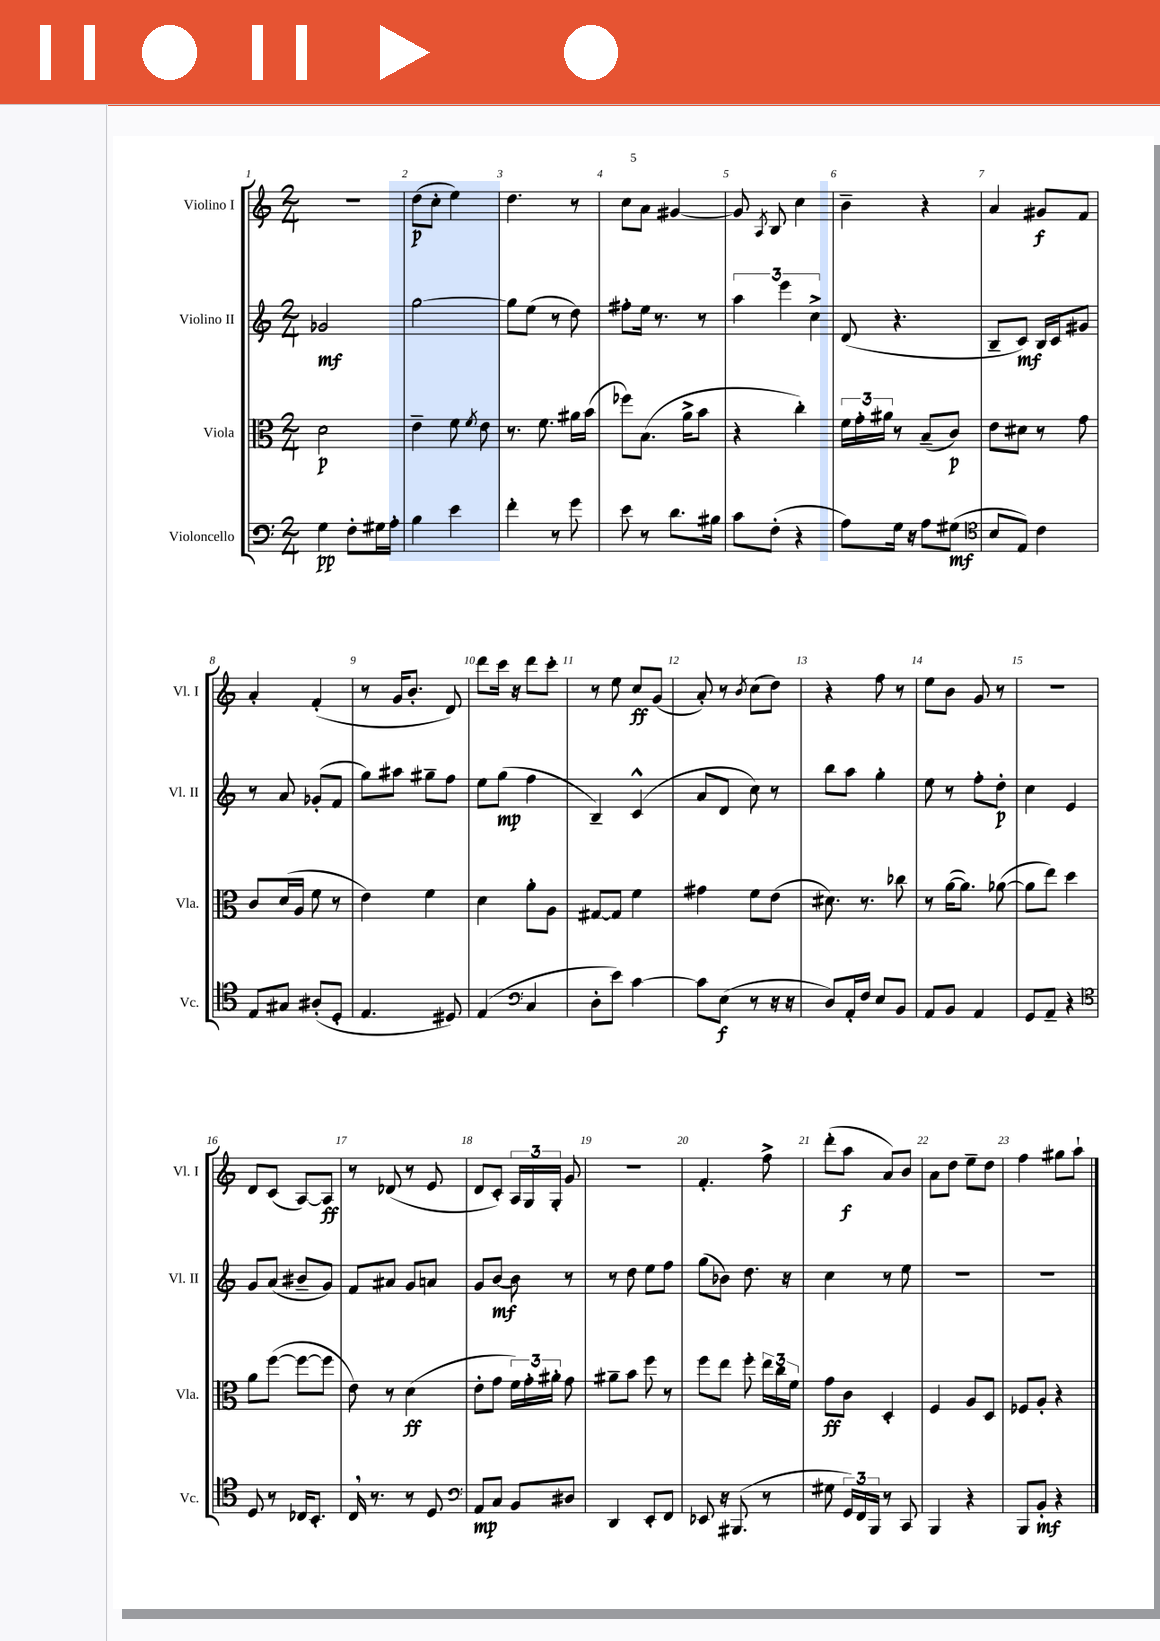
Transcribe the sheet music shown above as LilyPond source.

<<
\new StaffGroup <<
\new Staff = "s0" \with { instrumentName = "Violino I" shortInstrumentName = "Vl. I" } {
    \clef treble \key c \major \numericTimeSignature \time 2/4
    \autoBeamOff R2 |
    d''8[\p( c''8]-. e''4) |
    d''4. r8 |
    c''8[ a'8] gis'4~ |
    gis'8 \acciaccatura { a8 } b8 c''4 |
    b'4-- r4 |
    a'4 gis'8[\f f'8] |
    a'4-. f'4-.( |
    r8 g'16[ b'8.]-. d'8) |
    d'''8[ c'''16] r16 d'''8[ c'''8]-. |
    r8 e''8 c''8[\ff g'8]( |
    a'8-.) r8 \acciaccatura { b'8 } c''8[( d''8]) |
    r4 f''8 r8 |
    e''8[ b'8] g'8 r8 |
    r2 |
    d'8[ c'8]( a8[~) a8]\ff |
    r8 des'8( r8 e'8 |
    d'8[ c'8]-.) \tuplet 3/2 { a16[ g16 g16]-. } g'8 |
    R2 |
    f'4.-. f''8-> |
    d'''8[-.( a''8]\f a'8[) b'8] |
    a'8[ d''8] e''8[-- d''8] |
    f''4 gis''8[ a''8]-! \bar "|." |
}
\new Staff = "s1" \with { instrumentName = "Violino II" shortInstrumentName = "Vl. II" } {
    \clef treble \key c \major \numericTimeSignature \time 2/4
    \autoBeamOff ges'2\mf |
    g''2~ |
    g''8[ e''8]( r8 d''8) |
    fis''8[-. e''16] r8. r8 |
    \tuplet 3/2 { a''4 e'''4 c''4-> } |
    d'8( r4. |
    b8[-- c'8]\mf) b16[ c'16 gis'8] |
    r8 a'8 ges'8[-.( f'8] |
    g''8[) ais''8] gis''8[-- f''8] |
    e''8[ g''8]\mp( f''4 |
    b4--) c'4-^( |
    a'8[ d'8] c''8) r8 |
    b''8[ a''8] g''4-. |
    e''8 r8 f''8[-. d''8]-.\p |
    c''4 e'4 |
    g'8[ a'8]( bis'8[-- g'8]) |
    f'8[ ais'8] g'8[ a'8] |
    g'8[ b'8]~\mf b'8 r8 |
    r8 d''8 e''8[ f''8] |
    g''8[( bes'8]) d''8. r16 |
    c''4 r8 e''8 |
    R2 |
    R2 \bar "|." |
}
\new Staff = "s2" \with { instrumentName = "Viola" shortInstrumentName = "Vla." } {
    \clef alto \key c \major \numericTimeSignature \time 2/4
    \autoBeamOff d'2\p |
    e'4-- f'8 \acciaccatura { f'8 } e'8 |
    r8. f'8. ais'16[ b'16]( |
    fes''8[) b8.]( a'16[-> b'8] |
    r4 c''4-.) |
    \tuplet 3/2 { f'16[ g'16-. ais'16] } r8 b8[--( c'8]\p) |
    e'8[ dis'8] r8 g'8 |
    c'8[ d'16( a16] f'8 r8 |
    e'4) f'4 |
    d'4 a'8[-. a8] |
    gis8[~ gis8] f'4 |
    gis'4 f'8[ e'8]( |
    dis'8.) r8. ces''8 |
    r8 a'16[~( a'8.]) aes'8~( |
    aes'8[ e''8]) d''4 |
    a'8[ f''8]~( f''8[~ f''8] |
    e'8) r8 d'4\ff( |
    e'8[-. g'8] \tuplet 3/2 { f'16[) g'16-. ais'16]-. } g'8 |
    ais'8[-- b'8] f''8 r8 |
    f''8[ e''8] f''8-. \tuplet 3/2 { e''16[ c''16 f'16] } |
    g'8[\ff c'8] d4-. |
    f4 a8[ d8] |
    fes8[ a8]-. r4 \bar "|." |
}
\new Staff = "s3" \with { instrumentName = "Violoncello" shortInstrumentName = "Vc." } {
    \clef bass \key c \major \numericTimeSignature \time 2/4
    \autoBeamOff g4\pp f8[-. gis16 a16]-. |
    b4 e'4 |
    f'4-. r8 g'8 |
    e'8 r8 d'8.[ bis16] |
    c'8[ f8]-.( r4 |
    a8[) g16] r16 a8[ gis8]\mf( |
    \clef tenor b8[ e8]) c'4 |
    e8[ gis8] ais8[-.( d8]-. |
    e4. dis8) |
    e4( \clef bass c4 |
    d8[-. e'8]) c'4~ |
    c'8[ e8]\f( r8 r16 r16 |
    d8[) a,16-. f16] e8[ b,8] |
    a,8[ b,8] a,4 |
    g,8[ a,8]-- r4 |
    \clef tenor d8 r8 ces16[ b,8.]-. |
    c16 \breathe r8. r8 d8 |
    \clef bass a,8[\mp c8] b,8[ dis8] |
    d,4 e,8[-. f,8] |
    ees,8 r16 bis,,8.( r8 |
    gis8 \tuplet 3/2 { g,16[) f,16 b,,16] } r8 c,8 |
    b,,4 r4 |
    b,,8[ b,8]-.\mf r4 \bar "|." |
}
>>
>>
\layout { \context { \Score \override BarNumber.break-visibility = ##(#f #t #t) barNumberVisibility = #all-bar-numbers-visible } }
